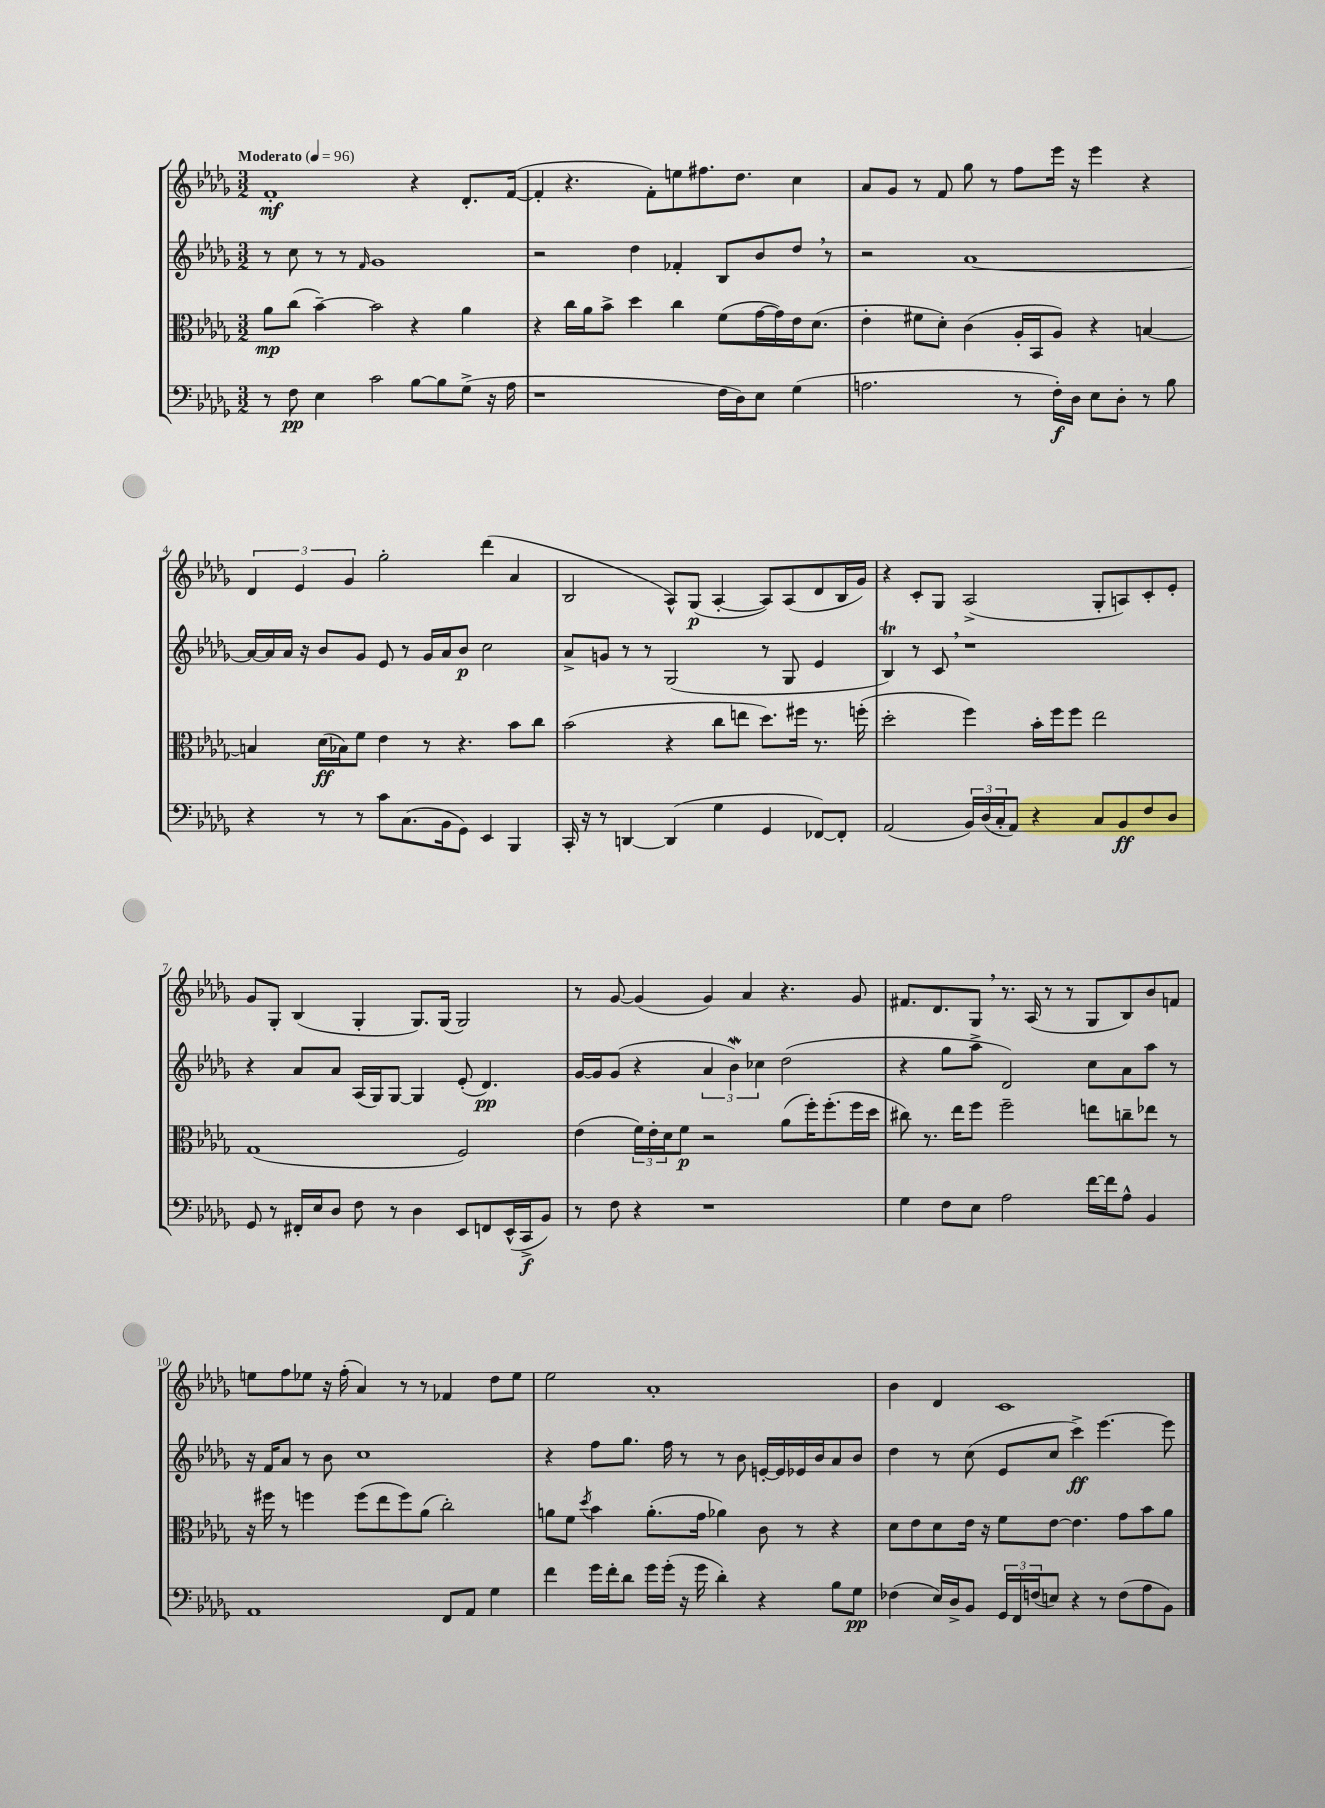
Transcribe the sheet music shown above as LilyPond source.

<<
\new StaffGroup <<
\new Staff = "s0" {
    \clef treble \key des \major \numericTimeSignature \time 3/2 \tempo "Moderato" 4 = 96
    f'1-.\mf r4 des'8.-. f'16~( |
    f'4-. r4. f'8-.) e''8 fis''8. des''8. c''4 |
    aes'8 ges'8 r8 f'8 ges''8 r8 f''8 ees'''16 r16 ees'''4 r4 |
    \tuplet 3/2 { des'4 ees'4 ges'4 } ges''2-. des'''4( aes'4 |
    bes2 aes8-^) ges8\p( aes4~-. aes8) aes8( des'8 bes16 ges'16) |
    r4 c'8-. ges8 aes2->( ges8-. a8) c'8-. ees'8-. |
    ges'8 ges8-. bes4( ges4-. ges8.) ges16( ges2) |
    r8 ges'8~ ges'4( ges'4) aes'4 r4. ges'8 |
    fis'8. des'8. ges8 \breathe r8. aes16( r8 r8 ges8 bes8) bes'8 f'8 |
    e''8 f''8 ees''8 r16 f''16-.( aes'4) r8 r8 fes'4 des''8 ees''8 |
    ees''2 aes'1-. |
    bes'4 des'4 c'1 \bar "|." |
}
\new Staff = "s1" {
    \clef treble \key des \major \numericTimeSignature \time 3/2
    r8 c''8 r8 r8 \grace { f'16 } ges'1 |
    r2 des''4 fes'4-. bes8 bes'8 des''8 \breathe r8 |
    r2 aes'1~ |
    aes'16~ aes'16 aes'16 r16 bes'8 ges'8 ees'8 r8 ges'16 aes'16 bes'8\p c''2 |
    aes'8-> g'8 r8 r8 ges2( r8 ges8 ees'4 |
    bes4\trill) r8 c'8 \breathe r1 |
    r4 aes'8 aes'8 aes16( ges16) ges8~ ges4 ees'8-.( des'4.\pp) |
    ges'16~ ges'16 ges'8( r4 \tuplet 3/2 { aes'4 bes'4\mordent) ces''4 } des''2( |
    r4 ges''8 aes''8-> des'2) c''8 aes'8 aes''8 r8 |
    r16 f'16 aes'8 r8 bes'8 c''1 |
    r4 f''8 ges''8. f''16 r8 r8 bes'8 e'16~-. e'16 ees'16 bes'16 aes'8 bes'8 |
    des''4 r8 c''8( ees'8 c''8 c'''4->\ff) ees'''4.~ ees'''8 \bar "|." |
}
\new Staff = "s2" {
    \clef alto \key des \major \numericTimeSignature \time 3/2
    aes'8\mp c''8( bes'4~--) bes'2 r4 aes'4 |
    r4 c''16 aes'16 bes'8-> des''4 c''4 f'8( ges'16~ ges'16) ees'16 des'8.( |
    ees'4-. fis'8 des'8-.) c'4( aes16-. bes,16 aes8) r4 b4~ |
    b4 des'16\ff( bes16) f'8 ees'4 r8 r4. bes'8 c''8 |
    bes'2( r4 c''8 e''8 des''8.) fis''16 r8. f''16-.( |
    des''2-. f''4) bes'16-. f''16 f''8 ees''2 |
    ges1( f2) |
    ees'4( \tuplet 3/2 { f'16) ees'16-. des'16 } f'8\p r2 aes'8( f''16-.) f''8.-.( f''16 des''16 |
    cis''8) r8. ees''16 f''8 f''2-- e''8 c''8-- ees''8 r8 |
    r16 fis''16 r8 f''4 f''8( ees''8 f''8) aes'8( c''2-.) |
    a'8 f'8 \acciaccatura { des''8 } bes'4 a'8.-.( ges'16 aes'4) c'8 r8 r4 |
    des'8 ees'8 des'8 ees'16 r16 f'8 ees'8~ ees'4. ges'8 bes'8 aes'8 \bar "|." |
}
\new Staff = "s3" {
    \clef bass \key des \major \numericTimeSignature \time 3/2
    r8 f8\pp ees4 c'2 bes8~ bes8 ges8->( r16 aes16 |
    r1 f16 des16) ees8 ges4( |
    a2. r8 f16-.\f) des16 ees8 des8-. r8 bes8 |
    r4 r8 r8 c'8 c8.( bes,16 ges,8) ees,4 bes,,4 |
    c,16-. r16 r8 d,4~ d,4( ges4 ges,4 fes,8~) fes,8-. |
    aes,2( \tuplet 3/2 { bes,16) des16( c16-. } aes,8) r4 c8 bes,8\ff f8 des8 |
    ges,8 r8 fis,16-. ees16 des8 f8 r8 des4 ees,8 f,8 ees,16-^( c,16->\f bes,8) |
    r8 f8 r4 r1 |
    ges4 f8 ees8 aes2 f'16~ f'16 aes8-^ bes,4 |
    aes,1 f,8 aes,8 ges4 |
    f'4 ges'16 f'16-. des'8 ges'16 ges'16-.( r16 ges'16 des'4-.) r4 bes8 ges8\pp |
    fes4( ees16) des16-> bes,8 \tuplet 3/2 { ges,16 f,16 f16( } e8) r4 r8 f8( aes8 bes,8) \bar "|." |
}
>>
>>
